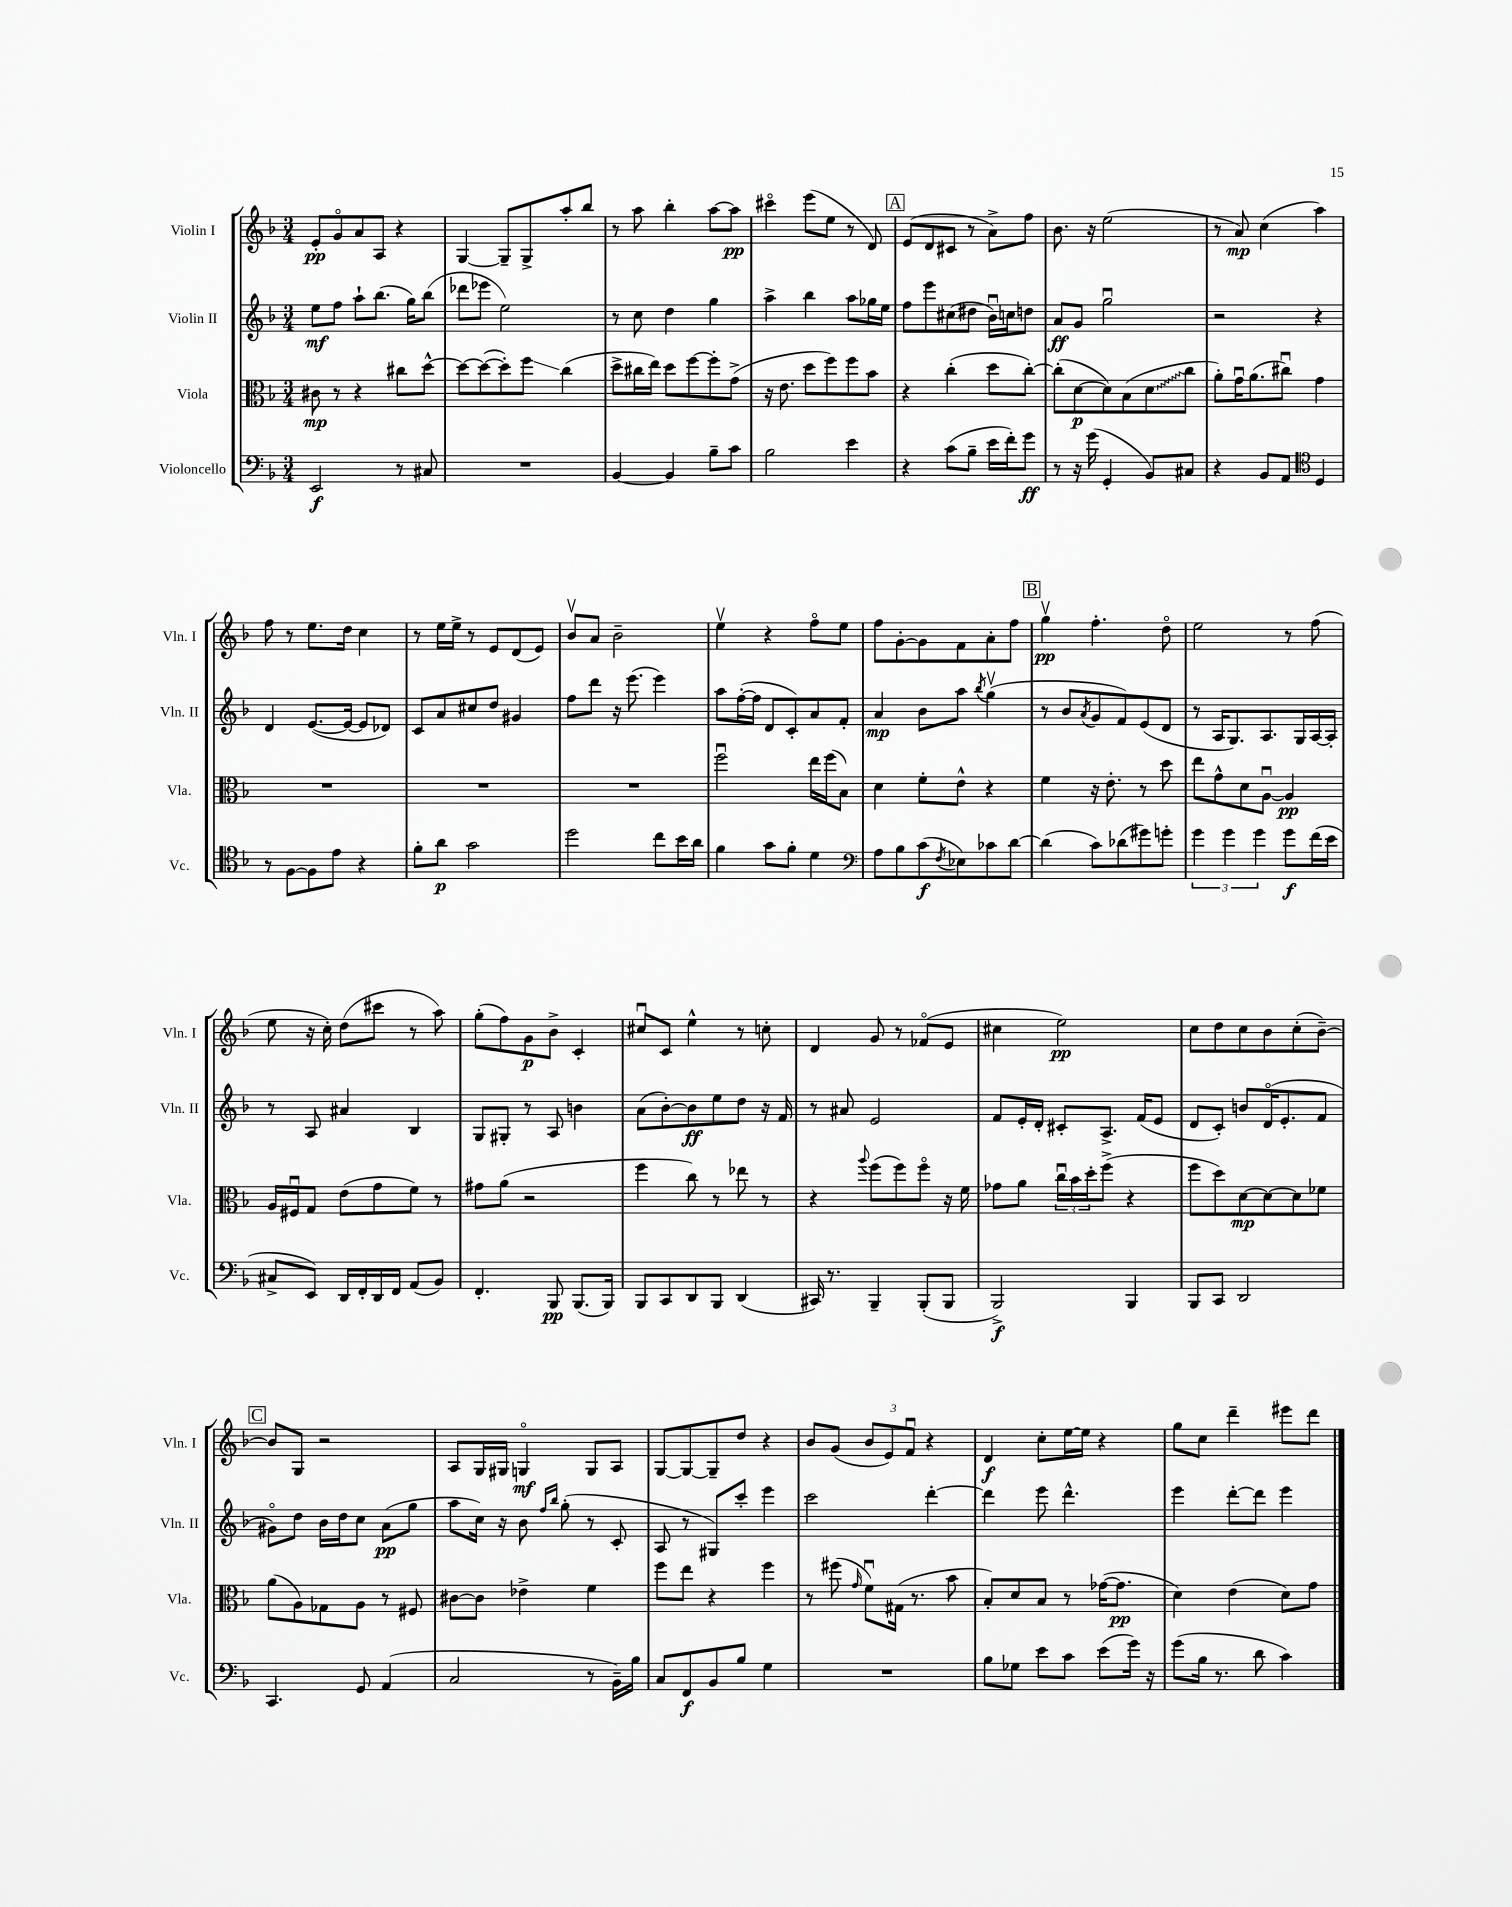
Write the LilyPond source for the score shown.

<<
\new StaffGroup <<
\new Staff = "s0" \with { instrumentName = "Violin I" shortInstrumentName = "Vln. I" } {
    \clef treble \key f \major \numericTimeSignature \time 3/4
    e'8-.\pp g'8\flageolet a'8 a8 r4 |
    g4~ g8-- g8-> a''8-. bes''8 |
    r8 a''8 bes''4-. a''8~ a''8\pp |
    cis'''4\flageolet e'''8( e''8 r8 d'8) |
    \mark \markup { \box "A" } e'8( d'8 cis'8 r8 a'8->) f''8 |
    bes'8. r16 e''2( |
    r8 a'8\mp) c''4( a''4) |
    f''8 r8 e''8. d''16 c''4 |
    r8 e''16 e''16-> r8 e'8 d'8( e'8) |
    bes'8\upbow a'8 bes'2-- |
    e''4\upbow r4 f''8\flageolet e''8 |
    f''8 g'8~-. g'8 f'8 a'8-. f''8 |
    \mark \markup { \box "B" } g''4\upbow\pp f''4.-. d''8\flageolet |
    e''2 r8 f''8( |
    e''8 r16 c''16-.) d''8( cis'''8 r8 a''8) |
    g''8-.( f''8) g'8\p bes'8-> c'4-. |
    cis''8\downbow c'8 e''4-^ r8 c''8-. |
    d'4 g'8 r8 fes'8\flageolet( e'8 |
    cis''4 e''2\pp) |
    c''8 d''8 c''8 bes'8 c''8-.( bes'8~--) |
    \mark \markup { \box "C" } bes'8 g8 r2 |
    a8 g16 gis16 g4\flageolet\mf g8 a8 |
    g8~ g8~ g8-- d''8 r4 |
    bes'8 g'8( \tuplet 3/2 { bes'8 e'8) f'8\downbow } r4 |
    d'4\f c''8-. e''16~ e''16 r4 |
    g''8 c''8 d'''4-- eis'''8 d'''8 \bar "|." |
}
\new Staff = "s1" \with { instrumentName = "Violin II" shortInstrumentName = "Vln. II" } {
    \clef treble \key f \major \numericTimeSignature \time 3/4
    e''8\mf f''8 a''8-! bes''8.( g''16) bes''8( |
    des'''8 ees'''8 e''2) |
    r8 c''8 d''4 g''4 |
    a''4-> bes''4 a''8 ges''16 e''16 |
    \mark \markup { \box "A" } f''8 e'''8 cis''8( dis''8 bes'16\downbow) c''16 d''8 |
    a'8\ff g'8 g''2\downbow |
    r2 r4 |
    d'4 e'8.~( e'16~ e'8 des'8) |
    c'8 a'8 cis''8 d''8 gis'4 |
    f''8 d'''8 r16 e'''8.( e'''4) |
    a''8 f''16~-.( f''16 d'8 c'8-.) a'8 f'8-. |
    a'4\mp bes'8 a''8 \acciaccatura { bes''8 } g''4\upbow( |
    \mark \markup { \box "B" } r8 bes'8 \acciaccatura { a'8 } g'8 f'8) e'8( d'8 |
    r8 a16 g8.) a8. g16 a16~ a16-. |
    r8 a8 ais'4 bes4 |
    g8 gis8-. r8 a8 b'4 |
    a'8( bes'8~-.) bes'8\ff e''8 d''8 r16 f'16 |
    r8 ais'8 e'2 |
    f'8 e'16-. d'16-. cis'8-. a8.-> f'16( e'8 |
    d'8 c'8-.) b'8 d'16\flageolet( e'8.-. f'8 |
    \mark \markup { \box "C" } gis'8\flageolet) d''8 bes'16 d''16 c''8 a'8\pp( g''8 |
    a''8 c''16) r16 bes'8 \grace { f''16 bes''16 } g''8-.( r8 c'8-. |
    a8 r8 gis8) c'''8-. e'''4 |
    c'''2 d'''4~-. |
    d'''4 e'''8 d'''4.-^ |
    e'''4 d'''8~-. d'''8 e'''4 \bar "|." |
}
\new Staff = "s2" \with { instrumentName = "Viola" shortInstrumentName = "Vla." } {
    \clef alto \key f \major \numericTimeSignature \time 3/4
    cis'8\mp r8 r4 cis''8 d''8~-^ |
    d''8~ d''8~( d''8-.) f''8\glissando c''4( |
    d''8-> cis''16 e''16) d''8 f''8~ f''8-. g'8->( |
    r16 e'8. d''8 f''8) f''8 bes'8 |
    \mark \markup { \box "A" } r4 c''4-.( d''8 c''8~-.) |
    c''8-.( d'8~\p d'8) bes8( \once \override Glissando.style = #'zigzag d'8\glissando c''8 |
    a'8-.) g'16\downbow a'8.( cis''8\downbow) g'4 |
    R2. |
    R2. |
    R2. |
    f''2\downbow e''16 f''16( bes8) |
    d'4 f'8-. e'8-^ r4 |
    \mark \markup { \box "B" } f'4 r16 e'8.-. r8 d''8 |
    e''8 g'8-^ d'8 a8~\downbow a4\pp |
    a16 fis16\downbow g8 e'8( g'8 f'8) r8 |
    gis'8 a'8( r2 |
    f''4 c''8) r8 ees''8 r8 |
    r4 \appoggiatura { a''8 } f''8( f''8) f''8\flageolet r16 f'16 |
    ges'8 a'8 \tuplet 3/2 { c''16\downbow bes'16 d''16-. } f''8->( r4 |
    f''8 d''8) d'8~\mp d'8~ d'8 fes'8 |
    \mark \markup { \box "C" } a'8( a8) ges8 a8 r8 fis8 |
    cis'8~ cis'8 ees'4-> f'4 |
    f''8 e''8 r4 f''4 |
    r8 fis''8( \grace { g'16 } f'8\downbow) gis16( r8. bes'8 |
    bes8-.) d'8 bes8 r8 ges'16~( ges'8.\pp |
    d'4) e'4( d'8) g'8 \bar "|." |
}
\new Staff = "s3" \with { instrumentName = "Violoncello" shortInstrumentName = "Vc." } {
    \clef bass \key f \major \numericTimeSignature \time 3/4
    e,2\f r8 cis8 |
    R2. |
    bes,4~ bes,4 bes8-- c'8 |
    bes2 e'4 |
    \mark \markup { \box "A" } r4 c'8( bes8-- e'16 f'16-.) g'8\ff |
    r8 r16 g'16( g,4-. bes,8) cis8 |
    r4 bes,8 a,8 \clef tenor d4 |
    r8 f8~ f8 e'8 r4 |
    f'8-. a'8\p g'2 |
    d''2 c''8 bes'16 a'16 |
    f'4 g'8 f'8-. d'4 |
    \clef bass a8 bes8 c'8\f( \acciaccatura { f8 } ees8) ces'8 d'8~ |
    \mark \markup { \box "B" } d'4( c'8) des'8( gis'8) g'8-. |
    \tuplet 3/2 { g'4 g'4 g'4 } g'8\f f'16( e'16 |
    cis8-> e,8) d,16 f,16-. d,16 f,16 a,8( bes,8) |
    f,4.-. bes,,8\pp bes,,8.( bes,,16) |
    bes,,8 c,8 d,8 bes,,8 d,4( |
    cis,16) r8. bes,,4-- bes,,8-.( bes,,8 |
    bes,,2->\f) bes,,4 |
    bes,,8 c,8 d,2 |
    \mark \markup { \box "C" } c,4. g,8 a,4( |
    c2 r8 bes,16--) bes16 |
    c8 f,8\f bes,8 bes8 g4 |
    R2. |
    bes8 ges8 e'8 c'8 e'8( g'16) r16 |
    g'8( bes16 r8. d'8 c'4) \bar "|." |
}
>>
>>
\layout { \context { \Score \remove "Bar_number_engraver" } }
